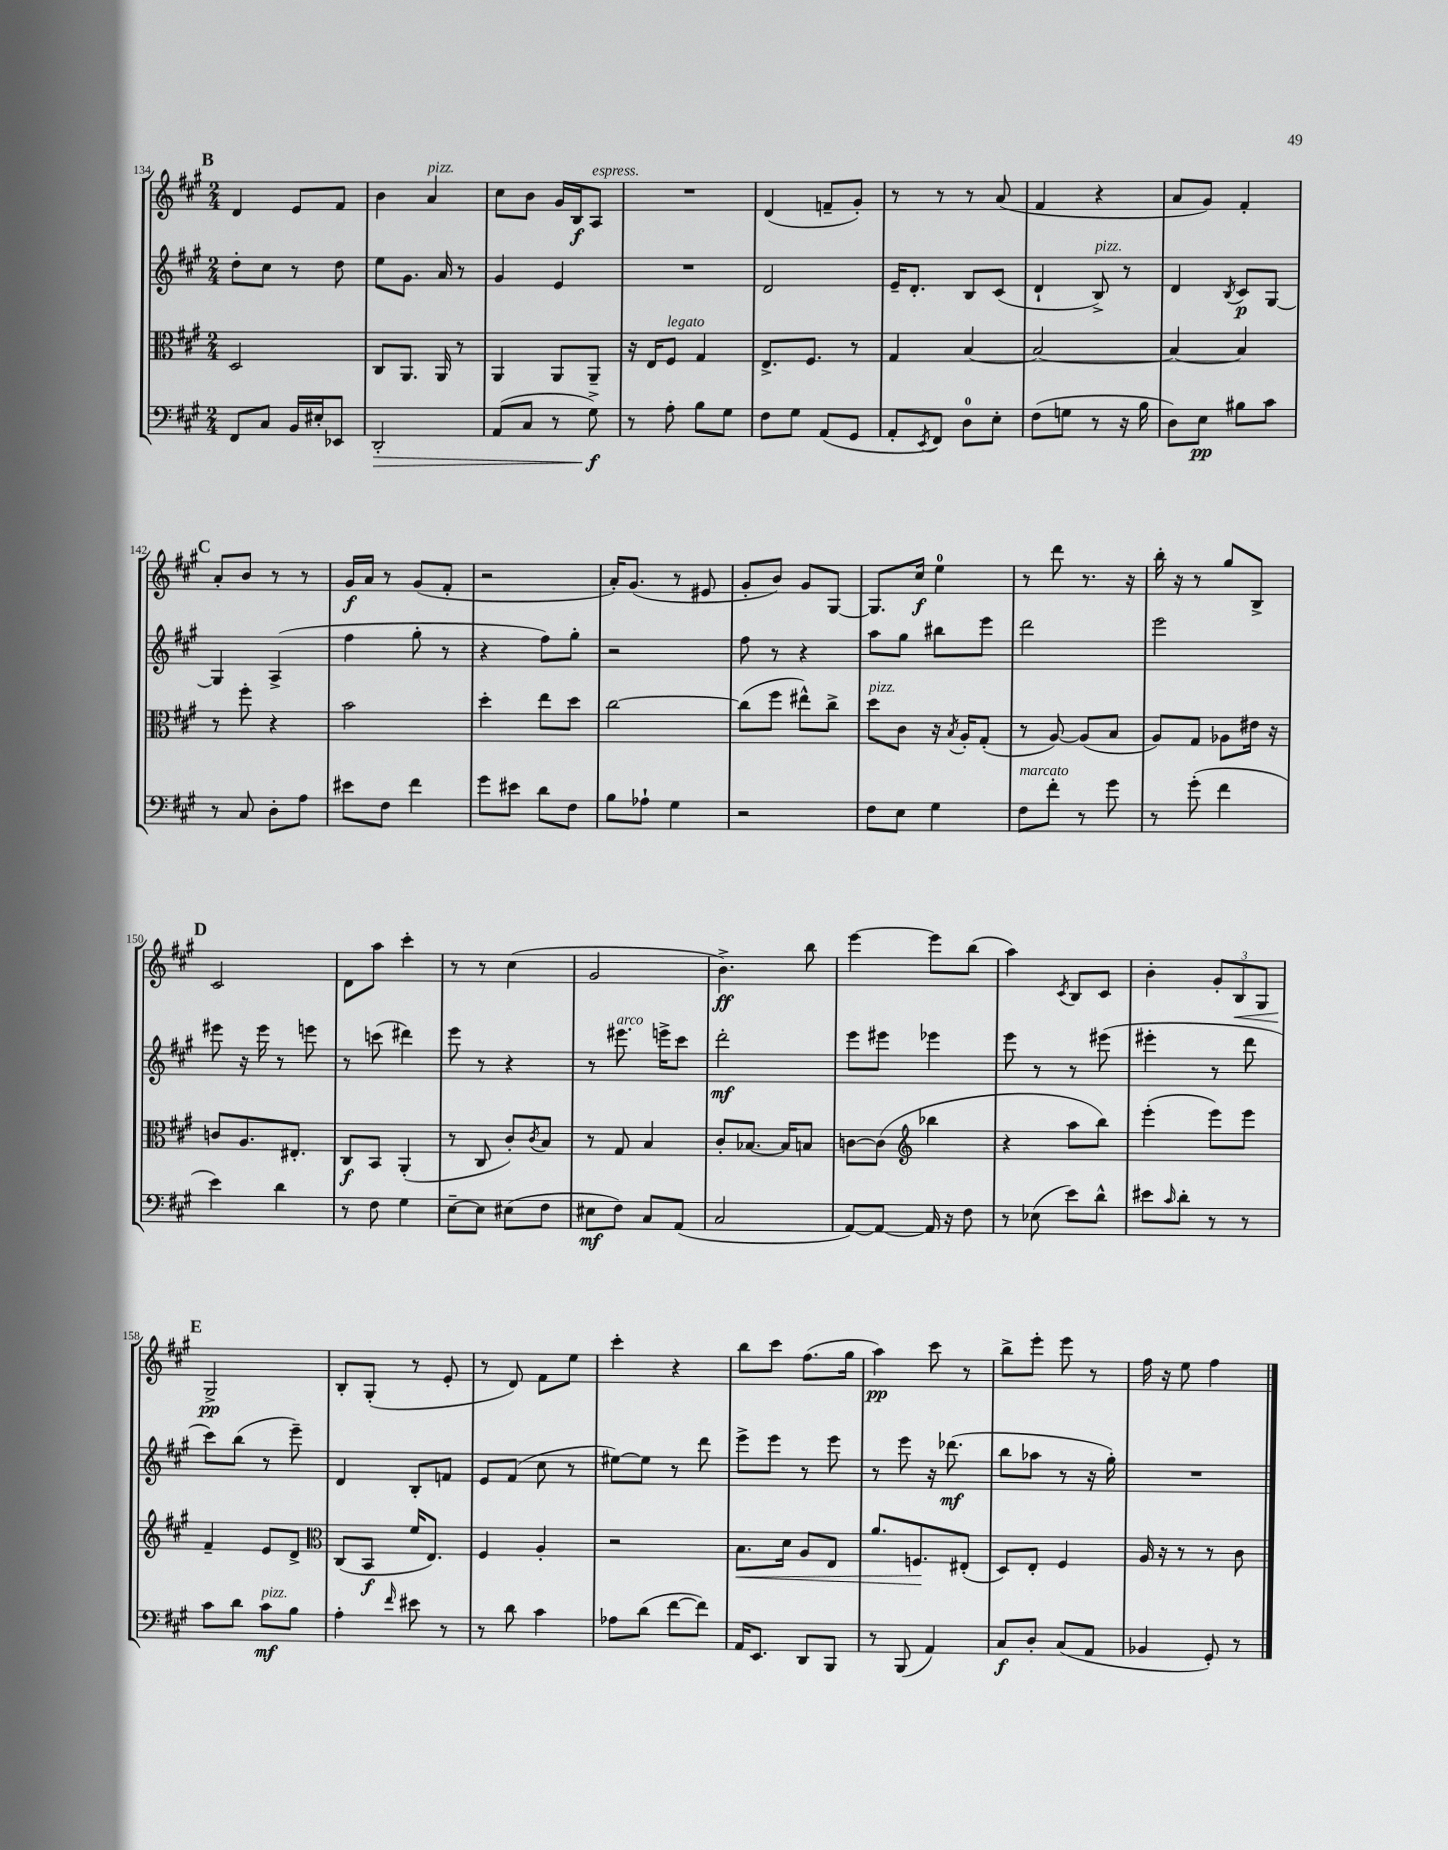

**kern	**kern	**kern	**kern
*staff4	*staff3	*staff2	*staff1
*clefF4	*clefC3	*clefG2	*clefG2
*k[f#c#g#]	*k[f#c#g#]	*k[f#c#g#]	*k[f#c#g#]
*M2/4	*M2/4	*M2/4	*M2/4
8FF#	2D	8dd'	4d
8C#	.	8cc#	.
16BB	.	8r	8e
16E#'	.	.	.
8EE-	.	8dd	8f#
=	=	=	=
2DD'	8C#	8ee	4b
.	8.AA	8.g#	.
.	.	.	4a
.	16AA	16a	.
.	8r	8r	.
=	=	=	=
(8AA	4AA	4g#	8cc#
8C#	.	.	8b
8r	8AA	4e	16g#
.	.	.	16B
8G#^)	8AA~	.	8A
=	=	=	=
8r	16r	2r	2r
.	16E	.	.
8A'	8F#	.	.
8B	4G#	.	.
8G#	.	.	.
=	=	=	=
8F#	8.E^	2d	(4d
8G#	.	.	.
.	8.F#	.	.
(8AA	.	.	8f~
8GG#	8r	.	8g#')
=	=	=	=
8AA'	4G#	16e~	8r
.	.	8.d'	.
8qEE	.	.	.
8FF#)	.	.	8r
8D	[4B	8B	8r
8E'	.	(8c#	(8a
=	=	=	=
(8F#	2B_	4d`	4f#
8G	.	.	.
8r	.	8B^)	4r
16r	.	8r	.
16B	.	.	.
=	=	=	=
8D)	4B_	4d	8a
8E	.	.	8g#)
.	.	8qB	.
8B#	4B]	8c#	4f#'
8c#	.	[8G#	.
=	=	=	=
8r	8r	4G#]	8a'
8C#	8ff#'	.	8b
8D'	4r	(4A^	8r
8A	.	.	8r
=	=	=	=
8e#	2b	4ff#	16g#
.	.	.	16a
8F#	.	.	8r
4f#	.	8gg#'	(8g#
.	.	8r	8f#'
=	=	=	=
8g#	4dd'	4r	2r
8e#	.	.	.
8d	8ee	8ff#)	.
8F#	8dd	8gg#'	.
=	=	=	=
8B	[2cc#	2r	16a')
.	.	.	(8.g#
8A-`	.	.	.
4G#	.	.	8r
.	.	.	8e#
=	=	=	=
2r	(8cc#]	8ff#	8g#'
.	8ff#	8r	8b)
.	8ee#^^)	4r	8g#
.	8cc#^	.	[8G#
=	=	=	=
8F#	8dd	8aa	8.G#]
8E	8c#	8gg#	.
.	.	.	16cc#
4G#	16r	8bb#	4ee
.	8qB	.	.
.	16A'	.	.
.	(8G#'	8eee	.
=	=	=	=
8F#	8r	2ddd	8r
8f#'	[8A)	.	8ddd
8r	(8A]	.	8.r
8g#	8B	.	.
.	.	.	16r
=	=	=	=
8r	8A)	2eee	16bb'
.	.	.	16r
(8g#'	8G#	.	8r
4f#	8A-	.	8gg#
.	16e#	.	8B^
.	16r	.	.
=	=	=	=
4e)	8c	8eee#	2c#
.	8.A	16r	.
.	.	16eee#	.
4d	.	8r	.
.	8.E#'	.	.
.	.	8eee	.
=	=	=	=
8r	8C#	8r	8d
8F#	8BB	(8ccc	8aa
4G#	(4AA'	4ddd#)	4ccc#'
=	=	=	=
[8E~	8r	8eee	8r
8E]	8C#	8r	8r
(8E#	8c#')	4r	(4cc#
.	8qc#	.	.
8F#	8B	.	.
=	=	=	=
8E#	8r	8r	2g#
8F#)	8G#	8.eee#	.
8C#	4B	.	.
.	.	16eee^	.
(8AA	.	8ccc#	.
=	=	=	=
2C#	8c#'	2ddd'	4.b^)
.	[8.B-	.	.
.	16B-]	.	.
.	8B	.	8bb
=	=	=	=
[8AA)	[8c	8eee	[4eee
8AA_	(8c]	8eee#	.
*	*clefG2	*	*
16AA]	4bb-	4eee-	8eee]
16r	.	.	.
8F#	.	.	(8bb
=	=	=	=
8r	4r	8eee	4aa)
(8E-	.	8r	.
.	.	.	8qc#
8e)	8aa	8r	8B
8d^^	8bb)	(8eee#	8c#
=	=	=	=
8e#	(4eee'	4eee#'	4b'
16qqc#	.	.	.
8d'	.	.	.
8r	8eee)	8r	12g#'
.	.	.	12B
8r	8eee	8ddd	.
.	.	.	12G#
=	=	=	=
8c#	4f#~	8ccc#)	2G#^
8d	.	(8bb	.
8c#	8e	8r	.
8B	8d^	8eee~)	.
=	=	=	=
*	*clefC3	*	*
4A'	(8C#	4d	8B'
.	8BB	.	(8G#'
16qqf#	.	.	.
8e#	16f#	8B'	8r
.	8.E)	.	.
8r	.	8f	8e'
=	=	=	=
8r	4F#	8e	8r
8d	.	(8f#	8d)
4c#	4A'	8cc#	8f#
.	.	8r	8ee
=	=	=	=
8A-	2r	[8ee#)	4ccc#'
(8d	.	8ee#]	.
[8f#	.	8r	4r
8f#])	.	8ddd	.
=	=	=	=
16AA	8.B	8eee^	8bb
8.EE	.	.	.
.	.	8eee	8ccc#
.	16d	.	.
8DD	8A	8r	(8.ff#
8BBB	8E	8eee	.
.	.	.	16gg#
=	=	=	=
8r	8.a	8r	4aa)
(8BBB	.	8eee	.
.	8.F	.	.
4AA)	.	16r	8ccc#
.	.	(8.ddd-	.
.	(8E#'	.	8r
=	=	=	=
8C#	8D)	8bb	8bb^
8D'	8E'	8aa-	8eee'
(8C#	4F#	8r	8eee
8AA	.	16r	8r
.	.	16gg#')	.
=	=	=	=
4BB-	16A	2r	16ff#
.	16r	.	16r
.	8r	.	8ee
8GG#')	8r	.	4ff#
8r	8c#	.	.
==	==	==	==
*-	*-	*-	*-
